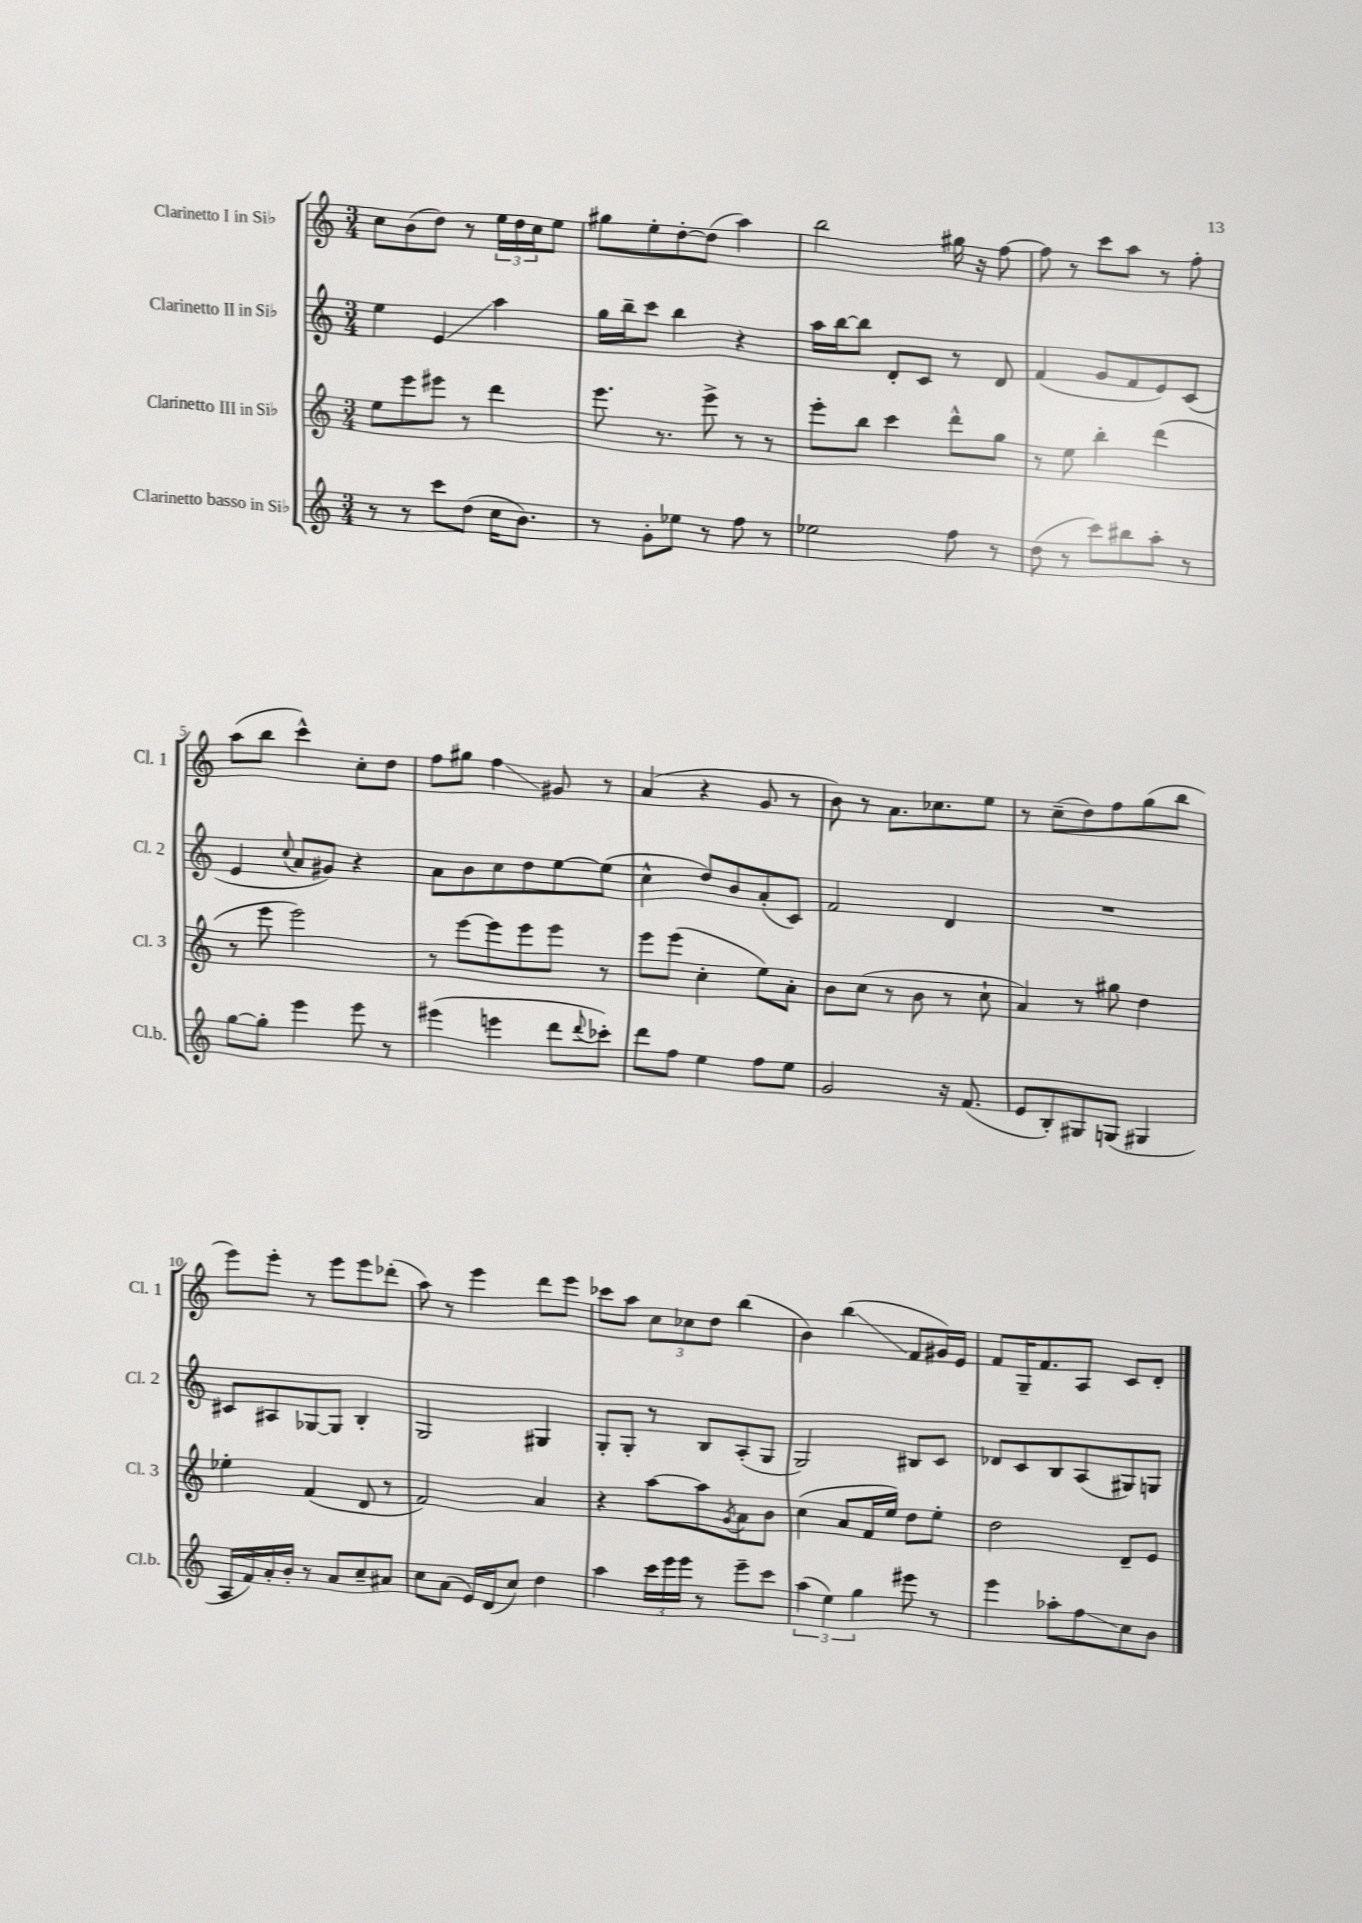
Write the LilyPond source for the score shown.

<<
\new StaffGroup <<
\new Staff = "s0" \with { instrumentName = "Clarinetto I in Sib" shortInstrumentName = "Cl. 1" } {
    \clef treble \key c \major \numericTimeSignature \time 3/4
    c''8 b'8( d''8) r8 \tuplet 3/2 { e''16 d''16 c''16 } e''8 |
    gis''8 e''8-. d''8~-. d''8( a''4) |
    b''2 gis''16 r16 f''8~ |
    f''8 r8 c'''8 a''8 r8 f''8-. |
    a''8( b''8 c'''4-^) c''8-. d''8 |
    f''8 gis''8 f''4\glissando gis'8 r8 |
    a'4( r4 g'8 r8 |
    b'8) r8 a'8. ces''8. e''8 |
    r8 c''8--( d''8) f''8 g''8( b''8 |
    e'''8) e'''8-. r8 e'''8 e'''8 des'''8-.( |
    a''8) r8 e'''4 d'''8 e'''8 |
    ces'''8 a''8 \tuplet 3/2 { c''8 ces''8 d''8 } b''4( |
    b'4) b''4\glissando( f'8 gis'16) e'16 |
    f'8 g16-- f'8. a8 c'8 d'8-. \bar "|." |
}
\new Staff = "s1" \with { instrumentName = "Clarinetto II in Sib" shortInstrumentName = "Cl. 2" } {
    \clef treble \key c \major \numericTimeSignature \time 3/4
    e''4 e'4\glissando a''4 |
    g''16 b''16-- c'''8 b''4 r4 |
    a''16 b''16~ b''8 d'8-. c'8 r8 d'8 |
    f'4( g'8 f'8 e'8) c'8( |
    e'4 \appoggiatura { c''8 } a'8 gis'8) r4 |
    a'8 b'8 c''8 d''8 e''8~ e''8( |
    c''4-^ d''8) b'8 a'8-.( c'8) |
    f'2 d'4 |
    R2. |
    cis'8 ais8 ges8~ ges8 b4-. |
    g2 gis4 |
    g8-. g8-. r8 b8 a8-.( g8 |
    g2) bis8 c'8 |
    des'8 c'8 b8 a8( gis8) g8 \bar "|." |
}
\new Staff = "s2" \with { instrumentName = "Clarinetto III in Sib" shortInstrumentName = "Cl. 3" } {
    \clef treble \key c \major \numericTimeSignature \time 3/4
    e''8 e'''8 eis'''8 r8 d'''4 |
    e'''8. r8. e'''8-> r8 r8 |
    e'''8-. b''8 c'''4 d'''8-^ g''8 |
    r8 e''8 b''4-. d'''4( |
    r8 e'''8 e'''2) |
    r8 e'''8~ e'''8 e'''8 e'''8 r8 |
    e'''8 e'''8( c''4-. e''8) a'8-. |
    b'8 c''8( r8 b'8 r8 c''8-! |
    a'4) r8 gis''8 d''4 |
    ees''4-. f'4( d'8 r8 |
    f'2) a'4 |
    r4 a''8~ a''8 \acciaccatura { g'8 } a'8 b'8 |
    c''4( a'8 f'16 e''16) d''8 e''8-. |
    d''2 d'8-- e'8 \bar "|." |
}
\new Staff = "s3" \with { instrumentName = "Clarinetto basso in Sib" shortInstrumentName = "Cl.b." } {
    \clef treble \key c \major \numericTimeSignature \time 3/4
    r8 r8 c'''8 d''8( c''16 b'8.) |
    r8 g'8-. ees''8 r8 f''8 r8 |
    ees''2 f''8 r8 |
    d''8( r8 c'''8) bis''8 a''8-. r8 |
    g''8~ g''8-. e'''4 e'''8 r8 |
    eis'''4( e'''4 d'''8 \appoggiatura { d'''8 } ces'''8-.) |
    d'''8 f''8 e''4 f''8 e''8 |
    g'2 r16 f'8.( |
    e'8 b8-.) gis8 g8( gis4 |
    a16 f'16) a'16-. b'16-. r8 a'8 c''8-- ais'8 |
    c''8 a'8( e'16) d'16( c''8) d''4 |
    a''4 \tuplet 3/2 { c'''16 e'''16 e'''16 } r8 e'''8-- c'''8 |
    \tuplet 3/2 { a''4( e''4) g''4 } eis'''8 r8 |
    e'''4 aes''8-. f''8\glissando c''8 b'8 \bar "|." |
}
>>
>>
